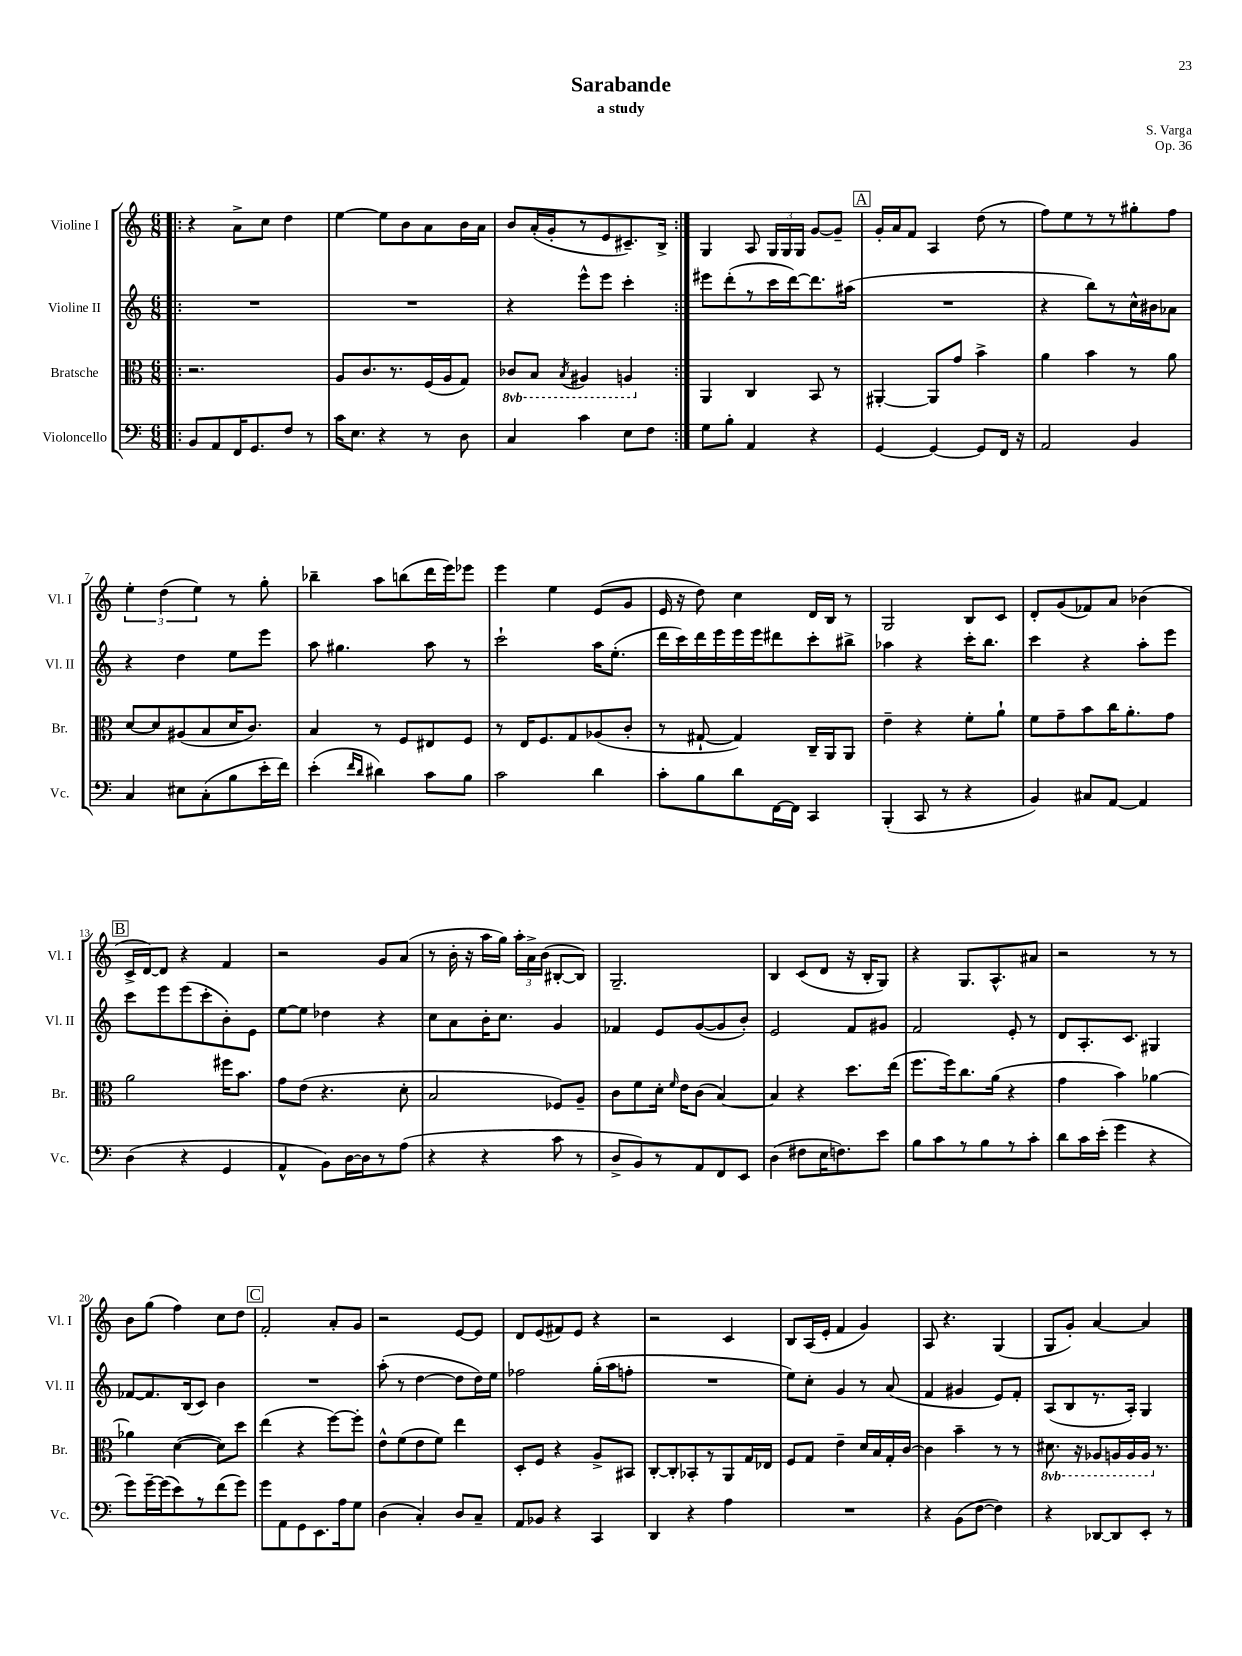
\header { title = "Sarabande" composer = "S. Varga" subtitle = "a study" opus = "Op. 36" }
<<
\new StaffGroup <<
\new Staff = "s0" \with { instrumentName = "Violine I" shortInstrumentName = "Vl. I" } {
    \clef treble \key c \major \numericTimeSignature \time 6/8
    \autoBeamOff \repeat volta 2 { \bar ".|:" r4 a'8[-> c''8] d''4 |
    e''4~ e''8[ b'8 a'8 b'16 a'16] |
    b'8[ a'16-.( g'16-. r8 e'8 cis'8.--) b16]-> | }
    g4 a8 \tuplet 3/2 { g16[ g16 g16] } g'8[~ g'8]-- |
    \mark \markup { \box "A" } g'16[-. a'16 f'8] a4 d''8( r8 |
    f''8[) e''8 r8 r8 gis''8-. f''8] |
    \tuplet 3/2 { e''4-. d''4( e''4) } r8 g''8-. |
    bes''4-- a''8[ b''8( d'''16 e'''16) ees'''8] |
    e'''4 e''4 e'8[( g'8] |
    e'16 r16 d''8) c''4 d'16[ b16] r8 |
    g2 b8[ c'8] |
    d'8[-. g'8( fes'8) a'8] bes'4( |
    \mark \markup { \box "B" } c'16[-> d'16~) d'8] r4 f'4 |
    r2 g'8[ a'8]( |
    r8 b'16-. r16 a''16[ g''16]) \tuplet 3/2 { a''16[-. a'16-> b'16]( } bis8[~-. bis8]) |
    g2.-- |
    b4 c'8[( d'8] r16 b16[-. g8]) |
    r4 g8.[ a8.-^ ais'8] |
    r2 r8 r8 |
    b'8[ g''8]( f''4) c''8[ d''8] |
    \mark \markup { \box "C" } f'2-. a'8[-. g'8] |
    r2 e'8[~ e'8] |
    d'8[ e'8( fis'8) e'8] r4 |
    r2 c'4 |
    b8[ a16( e'16]-. f'4 g'4) |
    a8 r4. g4( |
    g8[ g'8]-.) a'4~ a'4 \bar "|." |
}
\new Staff = "s1" \with { instrumentName = "Violine II" shortInstrumentName = "Vl. II" } {
    \clef treble \key c \major \numericTimeSignature \time 6/8
    \autoBeamOff \repeat volta 2 { \bar ".|:" R2. |
    R2. |
    r4 e'''8[-^ e'''8] c'''4-. | }
    eis'''8[ d'''8-.( r8 c'''16 d'''16~) d'''8. ais''16]( |
    \mark \markup { \box "A" } R2. |
    r4 b''8[) r8 c''16-^ bis'16 aes'8] |
    r4 d''4 e''8[ e'''8] |
    a''8 gis''4. a''8 r8 |
    c'''2-! a''16[ e''8.]-.( |
    d'''16[ c'''16) d'''16 e'''16 e'''16 e'''16 dis'''8 c'''8-. bis''8]-> |
    aes''4 r4 c'''16[-. b''8.] |
    c'''4 r4 a''8[-. e'''8] |
    \mark \markup { \box "B" } c'''8[ e'''8 e'''8( c'''8-. b'8-.) e'8] |
    e''8[~ e''8] des''4 r4 |
    c''8[ a'8 b'16-. c''8.] g'4 |
    fes'4 e'8[ g'8~( g'8 b'8]-.) |
    e'2 f'8[ gis'8] |
    f'2 e'8-. r8 |
    d'8[ a8.-. c'8.] gis4 |
    fes'8[~ fes'8. b16( c'8]) b'4 |
    \mark \markup { \box "C" } R2. |
    a''8-.( r8 d''4~ d''8[ d''16) e''16] |
    fes''2 g''16[-.( a''16 f''8]-. |
    R2. |
    e''8[) c''8]-. g'4 r8 a'8( |
    f'4 gis'4 e'8[) f'8]-. |
    a8[( b8 r8. a16]-.) g4 \bar "|." |
}
\new Staff = "s2" \with { instrumentName = "Bratsche" shortInstrumentName = "Br." } {
    \clef alto \key c \major \numericTimeSignature \time 6/8 \set Staff.ottavationMarkups = #ottavation-simple-ordinals
    \autoBeamOff \repeat volta 2 { \bar ".|:" r2. |
    a8[ c'8. r8. f16( a16 g8]) |
    \ottava #-1 ces8[ b,8] \acciaccatura { b,8 } ais,4 a,4 \ottava #0 | }
    a,4 c4 b,8 r8 |
    \mark \markup { \box "A" } ais,4~-. ais,8[ g'8] b'4-> |
    a'4 b'4 r8 a'8 |
    d'8[~ d'8 ais8( b8 d'16 c'8.]) |
    b4 r8 f8[ eis8 f8] |
    r8 e16[ f8. g8 aes8( c'8]-. |
    r8 gis8~-! gis4) c16[-- a,16 a,8] |
    e'4-- r4 f'8[-. a'8]-! |
    f'8[ g'8-- b'8 c''16 a'8.-. g'8] |
    \mark \markup { \box "B" } a'2 fis''16[ b'8.] |
    g'8[ e'8]( r4. d'8-. |
    b2 fes8[) a8]-- |
    c'8[ f'8 d'16]-. \grace { f'16 } e'16[ c'8]( b4~) |
    b4 r4 d''8.[ e''16]( |
    f''8.[ f''16) c''8. a'16]( r4 |
    g'4 b'4) aes'4~ |
    aes'4 d'4~( d'8[) d''8] |
    \mark \markup { \box "C" } e''4( r4 f''8[~) f''8]-. |
    e'8[-^ f'8( e'8 f'8]) e''4 |
    d8[-. f8] r4 a8[-> bis,8] |
    c8[~-. c8-. bes,8-. r8 a,8 g16 ees16] |
    f8[ g8] e'4-- d'16[ b16 g16-. c'16]~ |
    c'4 b'4-- r8 r8 |
    \ottava #-1 dis8. r16 aes,8[ a,16 a,16 a,16] \ottava #0 r8. \bar "|." |
}
\new Staff = "s3" \with { instrumentName = "Violoncello" shortInstrumentName = "Vc." } {
    \clef bass \key c \major \numericTimeSignature \time 6/8
    \autoBeamOff \repeat volta 2 { \bar ".|:" b,8[ a,8 f,16 g,8. f8] r8 |
    c'16[ e8.] r4 r8 d8 |
    c4 c'4 e8[ f8] | }
    g8[ b8]-. a,4 r4 |
    \mark \markup { \box "A" } g,4~ g,4~ g,8[ f,16] r16 |
    a,2 b,4 |
    c4 eis8[ c8-.( b8 e'16-. f'16]) |
    e'4-.( \grace { f'16[ d'16] } dis'4) c'8[ b8] |
    c'2 d'4 |
    c'8[-. b8 d'8 f,16~ f,16] c,4 |
    b,,4-.( c,8 r8 r4 |
    b,4) cis8[ a,8]~ a,4 |
    \mark \markup { \box "B" } d4( r4 g,4 |
    a,4-^ b,8[) d16~ d16 r8 a8]( |
    r4 r4 c'8 r8 |
    d8[-> b,8) r8 a,8 f,8 e,8] |
    d4( fis8[ e16 f8.) e'8] |
    b8[ c'8 r8 b8 r8 c'8]-. |
    d'8[ c'16 e'16]-.( g'4 r4 |
    g'8[) g'16~-- g'16( e'8) r8 f'8( g'8]) |
    \mark \markup { \box "C" } g'8[ a,8 g,8 e,8. a16 g8] |
    d4( c4-.) d8[ c8]-- |
    a,8[ bes,8] r4 c,4 |
    d,4 r4 a4 |
    R2. |
    r4 b,8[( f8]~ f4) |
    r4 des,8[~ des,8 e,8]-. r8 \bar "|." |
}
>>
>>
